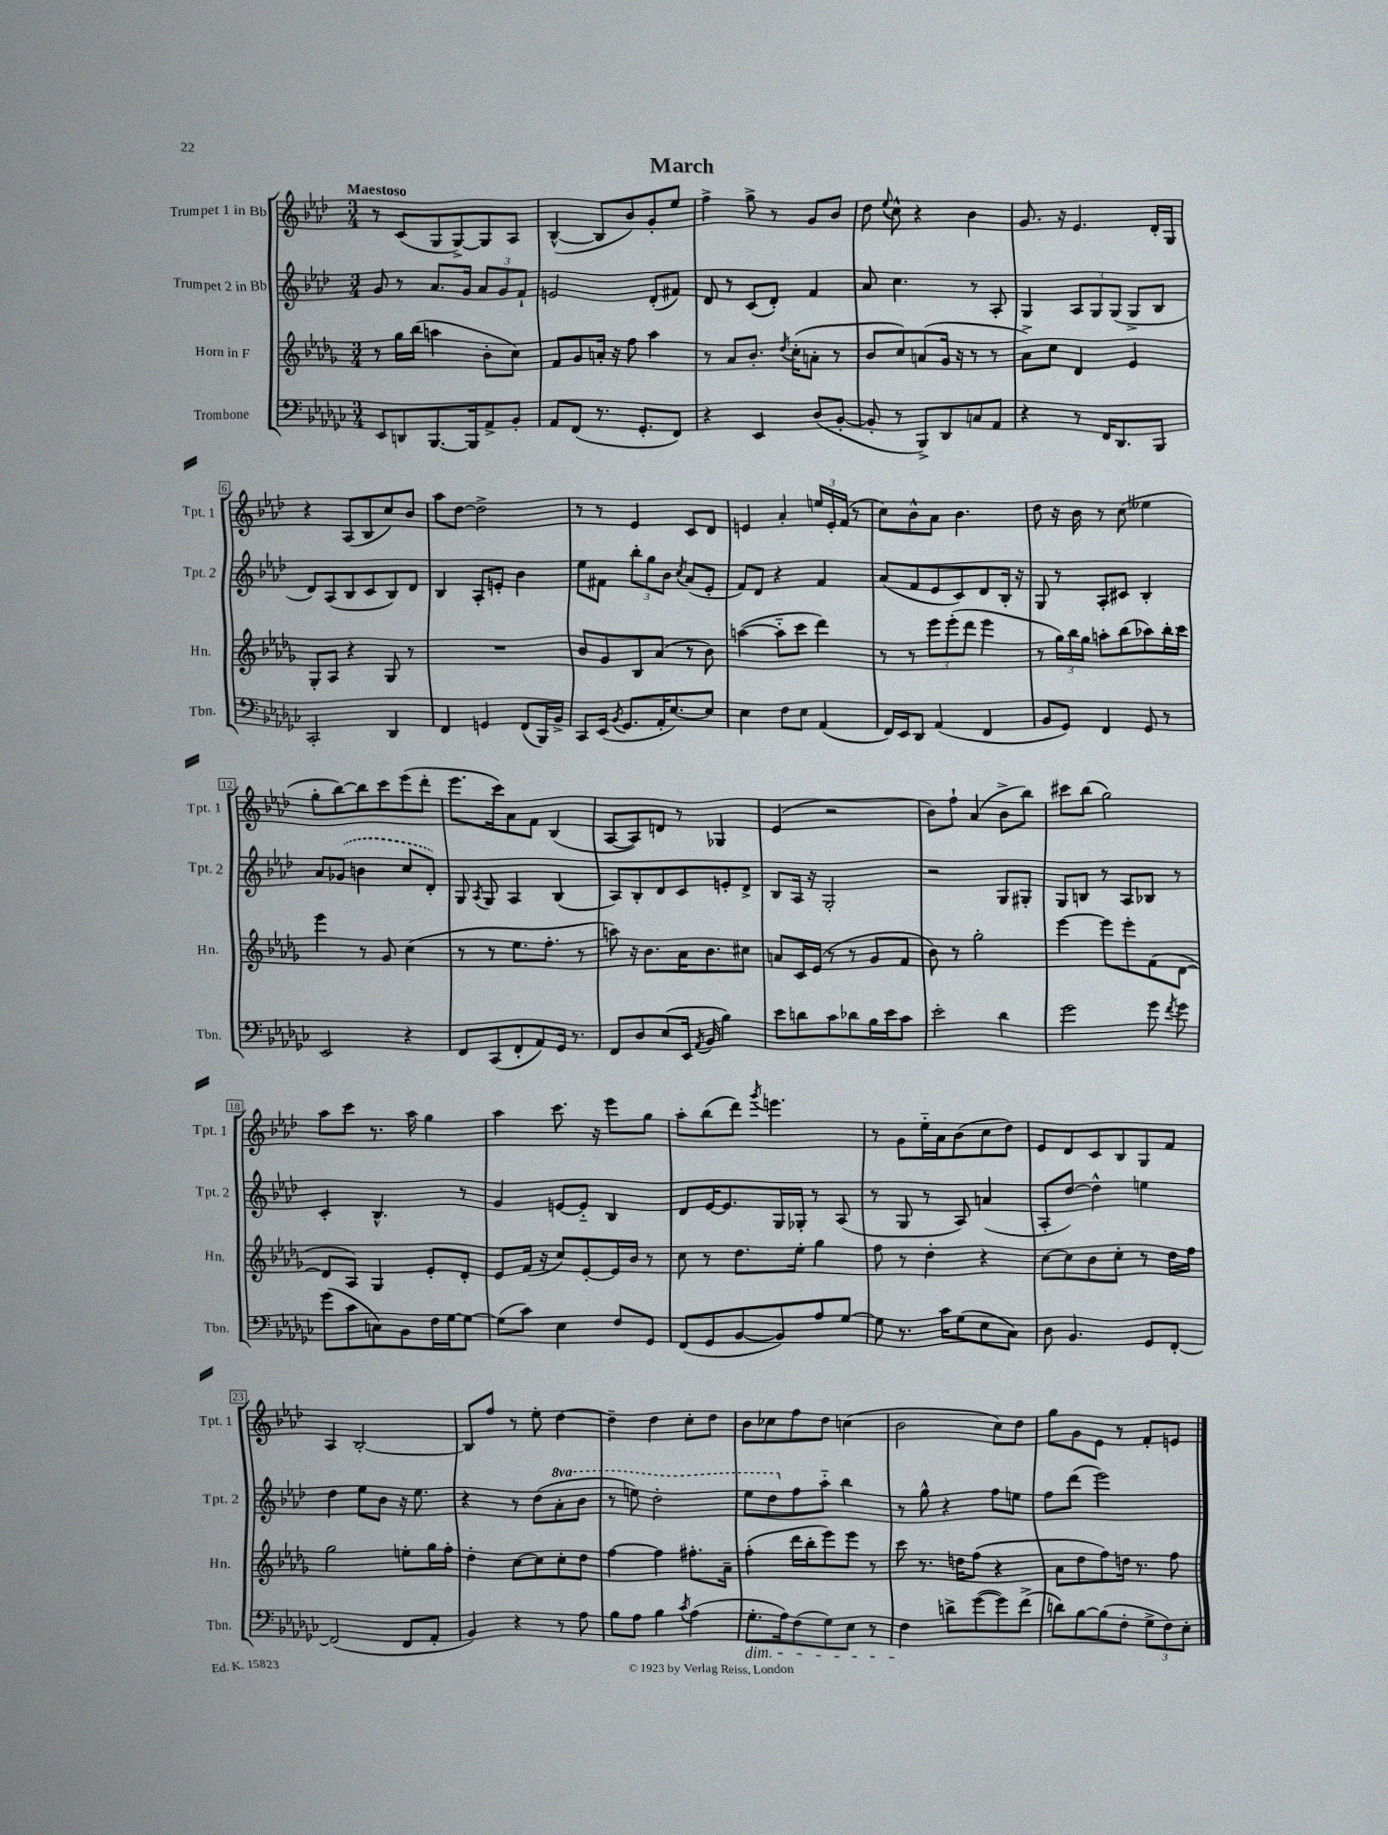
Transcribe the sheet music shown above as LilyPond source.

\header { title = "March" }
<<
\new StaffGroup <<
\new Staff = "s0" \with { instrumentName = "Trumpet 1 in Bb" shortInstrumentName = "Tpt. 1" } {
    \clef treble \key aes \major \numericTimeSignature \time 3/4 \tempo "Maestoso"
    \autoBeamOff r8 c'8[( g8 g8~->) g8 aes8] |
    bes4~-^( bes8[ bes'8) g'8-. ees''8] |
    f''4-> g''8-> r8 g'8[ bes'8] |
    des''8 \appoggiatura { ees''8 } c''8-^ r4 bes'4 |
    g'8. r16 ees'4. des'16[-. g16] |
    r4 aes8[( bes8 c''8) bes'8] |
    aes''8[ des''8]~ des''2-> |
    r8 r8 ees'4 c'8[ des'8] |
    e'4 aes'4-. \tuplet 3/2 { e''16[ e'16-. f'16]( } r8 |
    c''8[) bes'8-^ aes'8] bes'4. |
    des''8 r16 bes'16 r8 c''8( eeses''4 |
    g''8[-. bes''8~) bes''8 c'''8 ees'''8( des'''8]-. |
    ees'''8.[ c'''16) aes'8 f'8] bes4( |
    aes8[~ aes8) d'8] r8 ges4 |
    ees'4( r2 |
    bes'8[) f''8]-! aes'4( bes'8[-> bes''8]) |
    cis'''8[ bes''8]( g''2) |
    aes''8[ c'''8] r8. aes''16 g''4 |
    aes''4 c'''8. r16 ees'''8[ g''8] |
    aes''8[-. bes''8( des'''8]) \acciaccatura { g'''8 } e'''4. |
    r8 g'8[ ees''16-_ aes'16 bes'8( c''8 des''8]) |
    ees'8[ des'8 c'8 bes8 g8 f'8] |
    aes4 bes2~-. |
    bes8[ f''8] r8 ees''8-. des''4~ |
    des''4-- des''4 c''8[-. des''8] |
    bes'8[ ces''8 f''8 des''8] c''4( |
    bes'2 c''8[) des''8] |
    g''8[ g'8 ees'8] r8 f'8[-. e'8] \bar "|." |
}
\new Staff = "s1" \with { instrumentName = "Trumpet 2 in Bb" shortInstrumentName = "Tpt. 2" } {
    \clef treble \key aes \major \numericTimeSignature \time 3/4 \set Staff.ottavationMarkups = #ottavation-simple-ordinals
    \autoBeamOff g'8 r8 aes'8.[ g'16] \tuplet 3/2 { aes'8[ g'8 f'8]-! } |
    e'2 des'8[-.( fis'8]) |
    des'8 r8 c'8[( des'8]-.) f'4 |
    aes'8 c''4. r8 aes8-. |
    g4 \tuplet 3/2 { aes8[ g8 g8]( } g8[-> bes8] |
    des'8[) aes8( bes8 c'8 bes8) des'8] |
    bes4 aes8[-. e'8]-. bes'4 |
    ees''8[ fis'8] \tuplet 3/2 { bes''8[-. g''8 bes'8] } \acciaccatura { c''8 } aes'8[( ees'8]-. |
    f'8[) des'8] r4 f'4 |
    aes'8[( f'8 ees'8 c'8) des'8 bes16]-. r16 |
    g8 r8 aes8[-. cis'8] bes4-. |
    aes'8[ \once \slurDashed ges'8]( b'4 c''8[ des'8]-.) |
    g8 \acciaccatura { aes8 } g8 aes4 bes4( |
    aes8[) bes8-. des'8 c'8 e'8-. des'8]-> |
    bes8[ aes16] r16 g2-. |
    r2 g8[ gis8]-. |
    g8[ b8] r8 aes8[ bes8] r8 |
    c'4-. bes4.-^ r8 |
    g'4 e'8[~ e'8]-_ bes4 |
    des'8[ ees'16~ ees'8. g16 ges16]-. r8 aes8( |
    r8 g8 r8 aes8) a'4( |
    aes8[-. des''8]~) des''4-^ e''4 |
    des''4 ees''8[ bes'8] r16 ees''8. |
    r4 r8 des''8[( \ottava #1 aes''8-. bes''8] |
    r8 e'''8) des'''2-. |
    ees'''8[ des'''8 \ottava #0 f''8 aes''8]-_ bes''4 |
    r8 g''8-^ r4 f''8[ e''8] |
    f''8[ des'''8]( ees'''2) \bar "|." |
}
\new Staff = "s2" \with { instrumentName = "Horn in F" shortInstrumentName = "Hn." } {
    \clef treble \key des \major \numericTimeSignature \time 3/4
    \autoBeamOff r8 ges''16[ bes''16]( a''4 bes'8[-. c''8]) |
    f'8[ ges'8 a'16]-. r16 f''8 aes''4 |
    r8 aes'8[ bes'8.]-. \acciaccatura { des''8 } c''16[-.( a'8]-. r8 |
    bes'8[ c''8) a'8( ges'16] r16 r8 r8 |
    aes'8[->) c''8] des'4 ees'4 |
    ges8[-. aes8] r4 ges8 r8 |
    R2. |
    bes'8[ ges'8 bes8 aes'8]( r8 bes'8) |
    a''4~( a''8[-_ c'''8] des'''4) |
    r8 r8 \tuplet 3/2 { ees'''8[ ees'''8-.( des'''8] } ees'''4 |
    r8 \tuplet 3/2 { ges''16[) bes''16 ges''16] } a''8[-. bes''8( aes''8) bes''16-. c'''16] |
    ees'''4 r8 ges'8 c''4( |
    r8 r8 ees''8.[ f''8.]-. r8 |
    a''8) r16 bes'8.[ aes'16 bes'8. cis''8] |
    a'8[ c'16 ees'16]( r8 r8 ges'8[ f'8] |
    bes'8) r8 ges''2-. |
    ees'''4~ ees'''8[ ees'''8-. f'8( des'8]~ |
    des'8[ aes8]) ges4 ees'8[-. des'8]-. |
    ees'8[ f'16]( r16 c''8[) ees'8~-. ees'16 bes'16] r8 |
    c''8 r8 des''8.[ ees''16]-. ges''4 |
    f''8 r8 des''4-. r4 |
    c''8[~ c''8 bes'8 c''8]-. r8 des''16[ f''16] |
    ges''2 e''8[-. ges''16 f''16]-. |
    des''4-. c''8[~ c''8 c''8-. des''8] |
    f''4~ f''4 fis''8.[-. aes'16]-- |
    f''4-.( des'''16[ bes''16-. ees'''8) ees'''8] r8 |
    c'''8 r8. d''16[ f''8]( r4 |
    aes'8[ des''8 f''8) d''16] r8. f''8 \bar "|." |
}
\new Staff = "s3" \with { instrumentName = "Trombone" shortInstrumentName = "Tbn." } {
    \clef bass \key ges \major \numericTimeSignature \time 3/4
    \autoBeamOff ees,8[ d,8 bes,,8.~ bes,,16 aes,8-> bes,8]-. |
    aes,8[ f,8]( r8. ges,8.[-. f,8]) |
    r4 ees,4 des8[( bes,8]~-. |
    bes,8-. r8 bes,,8[->) des,8 c8 aes,8] |
    r4 r8 f,16[ des,8. bes,,8] |
    ces,2-. des,4 |
    f,4 g,4 f,8[( bes,,16) bes,16]-> |
    ces,8[ ees,16]( \acciaccatura { bes,8 } ges,8.[ aes,16-. ees8.~) ees8] |
    ees4 f8[ ees8] aes,4( |
    f,16[) ees,16 des,8] aes,4( f,4 |
    bes,8[ ges,8]) f,4 ges,8 r8 |
    ees,2 r4 |
    f,8[ ces,8( f,8-. aes,8) ges,16] r8. |
    f,8[ des8 ees8( ees,16] \acciaccatura { aes,8 } bes,16 bes4) |
    ees'8[ d'8 ces'8 des'8 bes16 ees'16 ces'8] |
    ees'2-. des'4 |
    ges'2 ges'8 \acciaccatura { f'8 } ges'8 |
    ges'8[( ces'8 c8) bes,8 f16 ges16~ ges8]~ |
    ges8[( ces'8]) ees4 f8[ ges,8] |
    f,8[( ges,8 bes,8~ bes,8) aes8 ges8]~ |
    ges8 r8. ces'16[ ges8( ees8 ces8]) |
    des8 bes,4. ges,8[ f,8]~-. |
    f,2( f,8[ aes,8]-. |
    bes,4) r4 r8 aes8 |
    bes8[ aes8] bes4 \acciaccatura { ces'8 } aes4( |
    ges8.[-.\dim aes16) f8( ges8) ees8] r8 |
    f4\! d'8[-> ges'8~( ges'8) f'8]->( |
    d'8[) bes8~ bes8( f8]-. \tuplet 3/2 { ges8[-> f8) ees8]-. } \bar "|." |
}
>>
>>
\layout { \context { \Score \override BarNumber.stencil = #(make-stencil-boxer 0.1 0.3 ly:text-interface::print) } }
